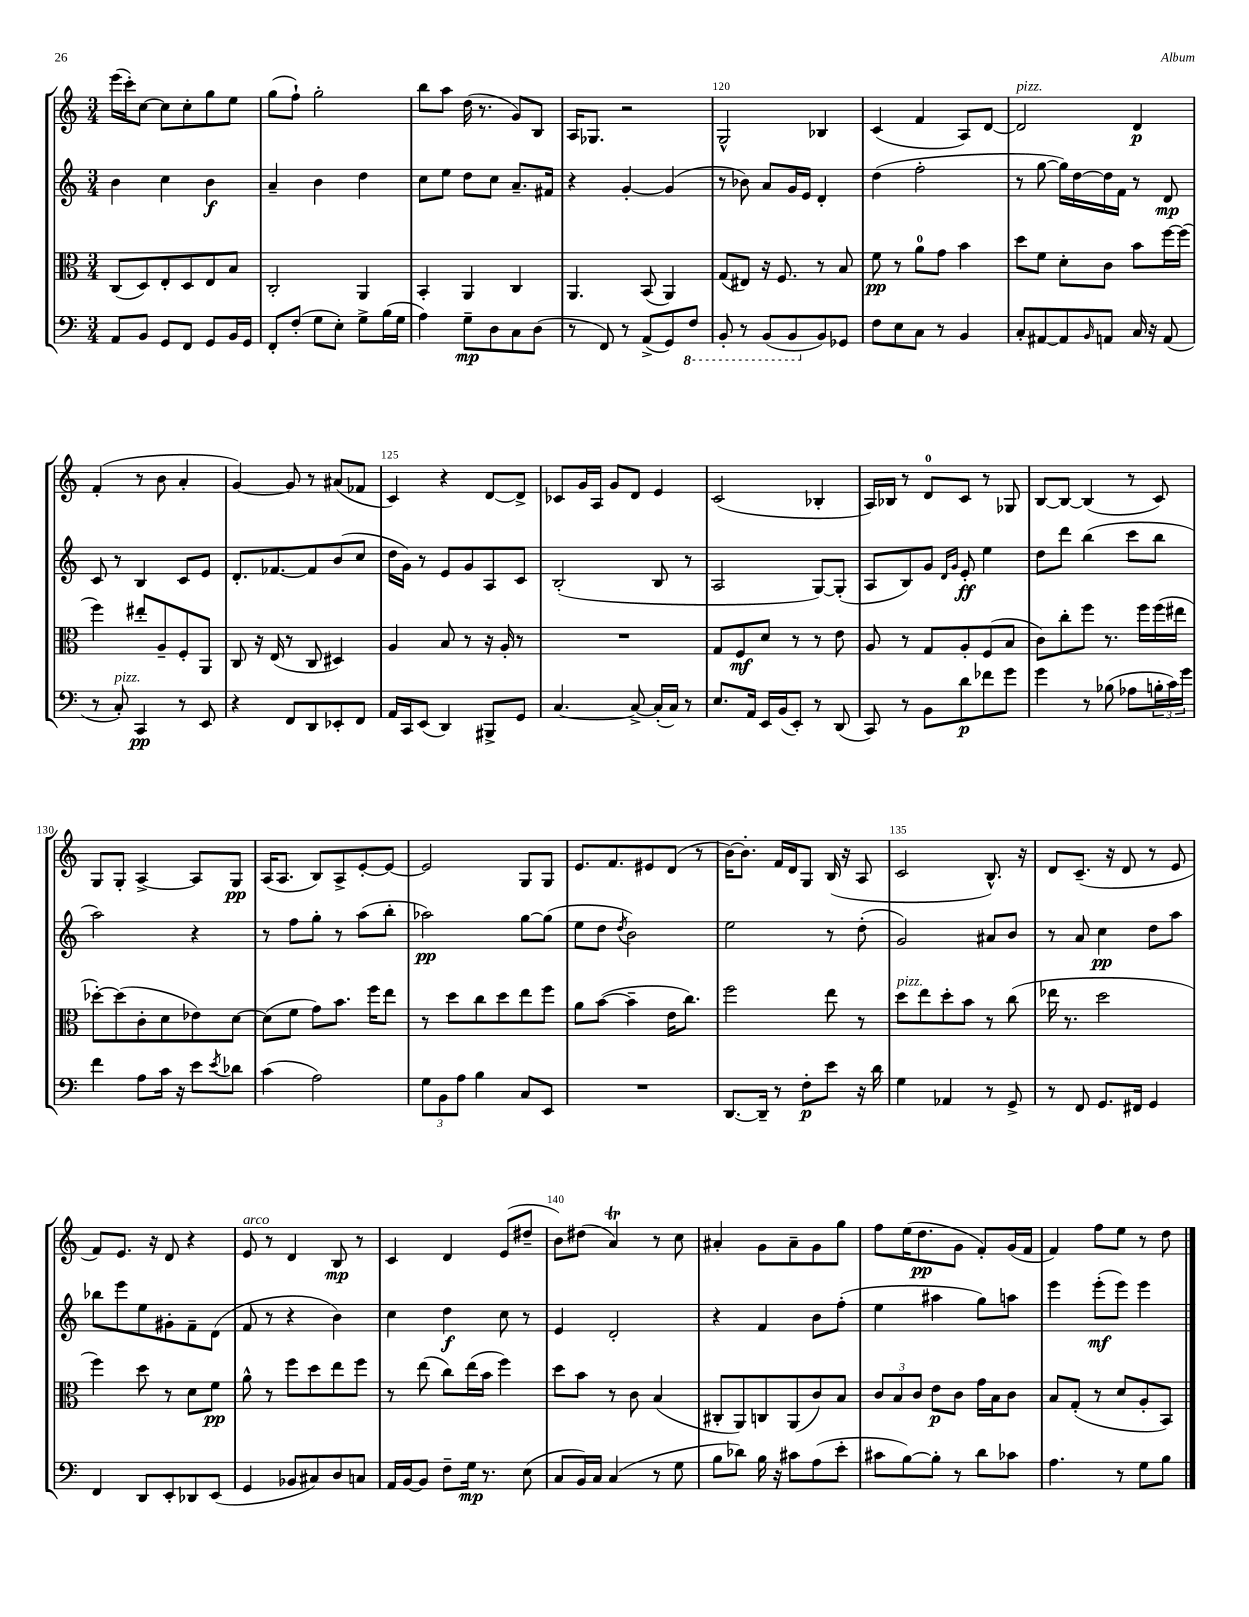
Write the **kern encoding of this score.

**kern	**kern	**kern	**kern
*staff4	*staff3	*staff2	*staff1
*clefF4	*clefC3	*clefG2	*clefG2
*k[]	*k[]	*k[]	*k[]
*M3/4	*M3/4	*M3/4	*M3/4
8AA/L	(8C/L	4b\	(16eee\LL
.	.	.	16ccc'\J)
8BB/J	8D/)	.	[8cc\J
8GG/L	8E'/	4cc\	8cc\]L
8FF/J	8D/	.	8cc'\
8GG/L	8E/	4b\	8gg\
16BB/L	8B/J	.	8ee\J
16GG/JJ	.	.	.
=	=	=	=
8FF'/L	2C'/	4a~/	(8gg\L
(8F'/J	.	.	8ff`\J)
8G\L	.	4b\	2gg'\
8E'\J)	.	.	.
8G^\L	4AA/	4dd\	.
(16B\L	.	.	.
16G\JJ	.	.	.
=	=	=	=
4A\)	4BB'/	8cc\L	8bb\L
.	.	8ee\J	8aa\J
8G~\L	4AA/	8dd\L	(16dd\
.	.	.	8.r
8D\	.	8cc\J	.
8C\	4C/	8.a~/L	8g/L)
(8D\J	.	.	8B/J
.	.	16f#/Jk	.
=	=	=	=
8r	4.AA/	4r	16A/LK
.	.	.	8.G-/J
8FF/)	.	.	.
8r	.	[4g'/	2r
(8AA^/L	(8BB/	.	.
8GG/)	4AA/)	(4g/]	.
8FF/J	.	.	.
=	=	=	=
8BBB'/	(8G/L	8r	2G^^/
8r	8E#/J)	8b-\)	.
(8BBB/L	16r	8a/L	.
.	8.F/	.	.
8BBB/	.	16g/L	.
.	.	16e/JJ	.
8BB/)	8r	4d'/	4B-/
8GG-/J	8B/	.	.
=	=	=	=
8F\L	8f\	(4dd\	(4c/
8E\	8r	.	.
8C\J	8a\L	2ff'\	4f/
8r	8g\J	.	.
4BB/	4b\	.	8A/L)
.	.	.	[8d/J
=	=	=	=
8C'/L	8dd\L	8r	2d/]
[8AA#/	8f\J	[8gg\	.
8AA#/]	8d'\L	16gg\]LL)	.
.	.	[16dd\	.
16qqBB/	.	.	.
8AA/J	8c\J	16dd\]	.
.	.	16f\JJ	.
16C/	8b\L	8r	4d/
16r	.	.	.
(8AA/	[16ff\L	8d/	.
.	(16ff\]JJ	.	.
=	=	=	=
8r	4ff\)	8c/	(4f'/
8C'/)	.	8r	.
4CC/	8ee#'/L	4B/	8r
.	8A~/	.	8b\
8r	8F'/	8c/L	4a'/
8EE/	8AA/J	8e/J	.
=	=	=	=
4r	8C/	8.d'/L	[4g/)
.	16r	.	.
.	(16E/	[8.f-/	.
8FF/L	8r	.	8g/]
8DD/	8C/	8f-/]	8r
8EE-'/	4D#/)	(8b/	(8a#/L
8FF/J	.	8cc/J	8f-/J
=	=	=	=
16AA/LL	4A/	16dd\LL	4c/)
16CC/J	.	16g\JJ)	.
(8EE/J	.	8r	.
4DD/)	8B/	8e/L	4r
.	8r	8g/	.
8BBB#^/L	16r	8A/	[8d/L
.	16A'/	.	.
8GG/J	8r	8c/J	8d^/]J
=	=	=	=
[4.C/	2.r	(2B'/	8c-/L
.	.	.	16g/L
.	.	.	16A/JJ
.	.	.	8g/L
8C^/_	.	.	8d/J
(16C'/]LL	.	8B/	4e/
16C/JJ)	.	.	.
8r	.	8r	.
=	=	=	=
8.E/L	8G/L	2A/	(2c/
.	8F/	.	.
16AA/Jk	.	.	.
16EE/LL	8d/J	.	.
(16BB/J	.	.	.
8EE'/J)	8r	.	.
8r	8r	[8G/L)	4B-'/
(8DD/	8e\	(8G'/]J	.
=	=	=	=
8CC/)	8A/	8A/L	16A/LL)
.	.	.	16B-/JJ
8r	8r	8B/)	8r
8BB\L	8G/L	8g/J	8d/L
.	.	16qqd/LL	.
.	.	16qqg/JJ	.
8d\	8A'/	8e'/	8c/J
8f-\	(8F/	4ee\	8r
8g\J	8B/J	.	8G-/
=	=	=	=
4g\	8c\L)	8dd\L	[8B/L
.	8cc'\	8ddd\J	8B/_J
8r	8ff\J	(4bb\	(4B/]
(8B-\	8.r	.	.
8A-\L	.	8ccc\L	8r
.	16ff\LL	.	.
24B'\L	(16ff\	8bb\J	8c/)
24c\)	.	.	.
.	16ee#\JJ	.	.
24g\JJ	.	.	.
=	=	=	=
4f\	[8dd-'\L)	2aa\)	8G/L
.	(8dd-\]	.	8G'/J
8A\L	8c'\	.	[4A^/
16c\Jk	8d\	.	.
16r	.	.	.
8e\L	8e-\)	4r	8A/]L
8qe/	.	.	.
8d-\J	[8d\J	.	8G/J
=	=	=	=
(4c\	(8d\]L	8r	(16A/LK
.	.	.	8.A/J
.	8f\J	8ff\L	.
2A\)	8g\L)	8gg'\J	8B/L)
.	8.b\J	8r	8A^/
.	.	(8aa\L	[8e'/
.	16ff\LK	.	.
.	8ee\J	8bb'\J	8e/_J
=	=	=	=
12G\L	8r	2aa-\)	2e/]
12BB\	.	.	.
.	8dd\L	.	.
12A\J	.	.	.
4B\	8cc\	.	.
.	8dd\	.	.
8C/L	8ee\	[8gg\L	8G/L
8EE/J	8ff\J	(8gg\]J	8G/J
=	=	=	=
2.r	8a\L	8ee\L	8.e/L
.	([8b\J	8dd\J	.
.	.	.	8.f/
.	.	8qdd/	.
.	4b~\]	2b\)	.
.	.	.	8e#/
.	16e\LK	.	(8d/J
.	8.cc\J)	.	.
.	.	.	8r
=	=	=	=
[8.DD/L	2ff\	2ee\	[16b\LK)
.	.	.	8.b'\]J
16DD~/]Jk	.	.	.
8r	.	.	16f/LL
.	.	.	16d/J
8F'\L	.	.	8G/J
8e\J	8ee\	8r	(16B/
.	.	.	16r
16r	8r	(8dd'\	8A/
16d\	.	.	.
=	=	=	=
4G\	8dd\L	2g/)	2c/
.	8ee\	.	.
4AA-/	8dd'\	.	.
.	8b\J	.	.
8r	8r	8a#/L	8.B^^/)
8GG^/	(8cc\	8b/J	.
.	.	.	16r
=	=	=	=
8r	16ee-\	8r	8d/L
.	8.r	.	.
8FF/	.	8a/	(8.c~/J
8.GG/L	2dd\	4cc\	.
.	.	.	16r
.	.	.	8d/
16FF#/Jk	.	.	.
4GG/	.	8dd\L	8r
.	.	8aa\J	8e/
=	=	=	=
4FF/	4ff\)	8bb-\L	8f/L)
.	.	8eee\	8.e/J
8DD/L	8dd\	8ee\	.
.	.	.	16r
8EE'/	8r	8g#'\	8d/
8DD-/	8d\L	8f~\	4r
(8EE/J	8f\J	(8d\J	.
=	=	=	=
4GG/	8a^^\	8f/	8e/
.	8r	8r	8r
8BB-/L	8ff\L	4r	4d/
8C#/)	8dd\	.	.
8D/	8ee\	4b\)	8B/
8C/J	8ff\J	.	8r
=	=	=	=
16AA/LL	8r	4cc\	4c/
[16BB/J	.	.	.
8BB/]J	(8ee\	.	.
8F~\L	8cc\L)	4dd\	4d/
16G\Jk	(16ee\L	.	.
8.r	16b\JJ	.	.
.	4ff\)	8cc\	(8e/L
(8E\	.	8r	8dd#~/J
=	=	=	=
8C/L	8dd\L	4e/	8b\L)
16BB/L)	8b\J	.	(8dd#\J
16C/JJ	.	.	.
(4C/	8r	2d'/	4a/)
.	8c\	.	.
8r	(4B/	.	8r
8G\	.	.	8cc\
=	=	=	=
8B\L	8C#'/L	4r	4a#'/
8d-\J)	8AA/)	.	.
16B\	8C/	4f/	8g\L
16r	.	.	.
8c#\L	(8AA/	.	8a#~\
(8A\	8c/)	8b\L	8g\
8e'\J	8B/J	(8ff'\J	8gg\J
=	=	=	=
8c#\L	12c/L	4ee\	8ff\L
.	12B/	.	.
[8B\)	.	.	(16ee\K
.	12c/J	.	.
.	.	.	8.dd\
8B'\]J	8e\L	4aa#\	.
8r	8c\J	.	8g\J
8d\L	16g\LL	8gg\L)	8f'/L)
.	16B\J	.	.
8c-\J	8c\J	8aa\J	(16g/L
.	.	.	16f/JJ
=	=	=	=
4.A\	8B/L	4eee\	4f/)
.	(8G'/J	.	.
.	8r	(8eee'\L	8ff\L
8r	8d/L	8eee\J)	8ee\J
8G\L	8A'/	4eee\	8r
8B\J	8BB/J)	.	8dd\
==	==	==	==
*-	*-	*-	*-
